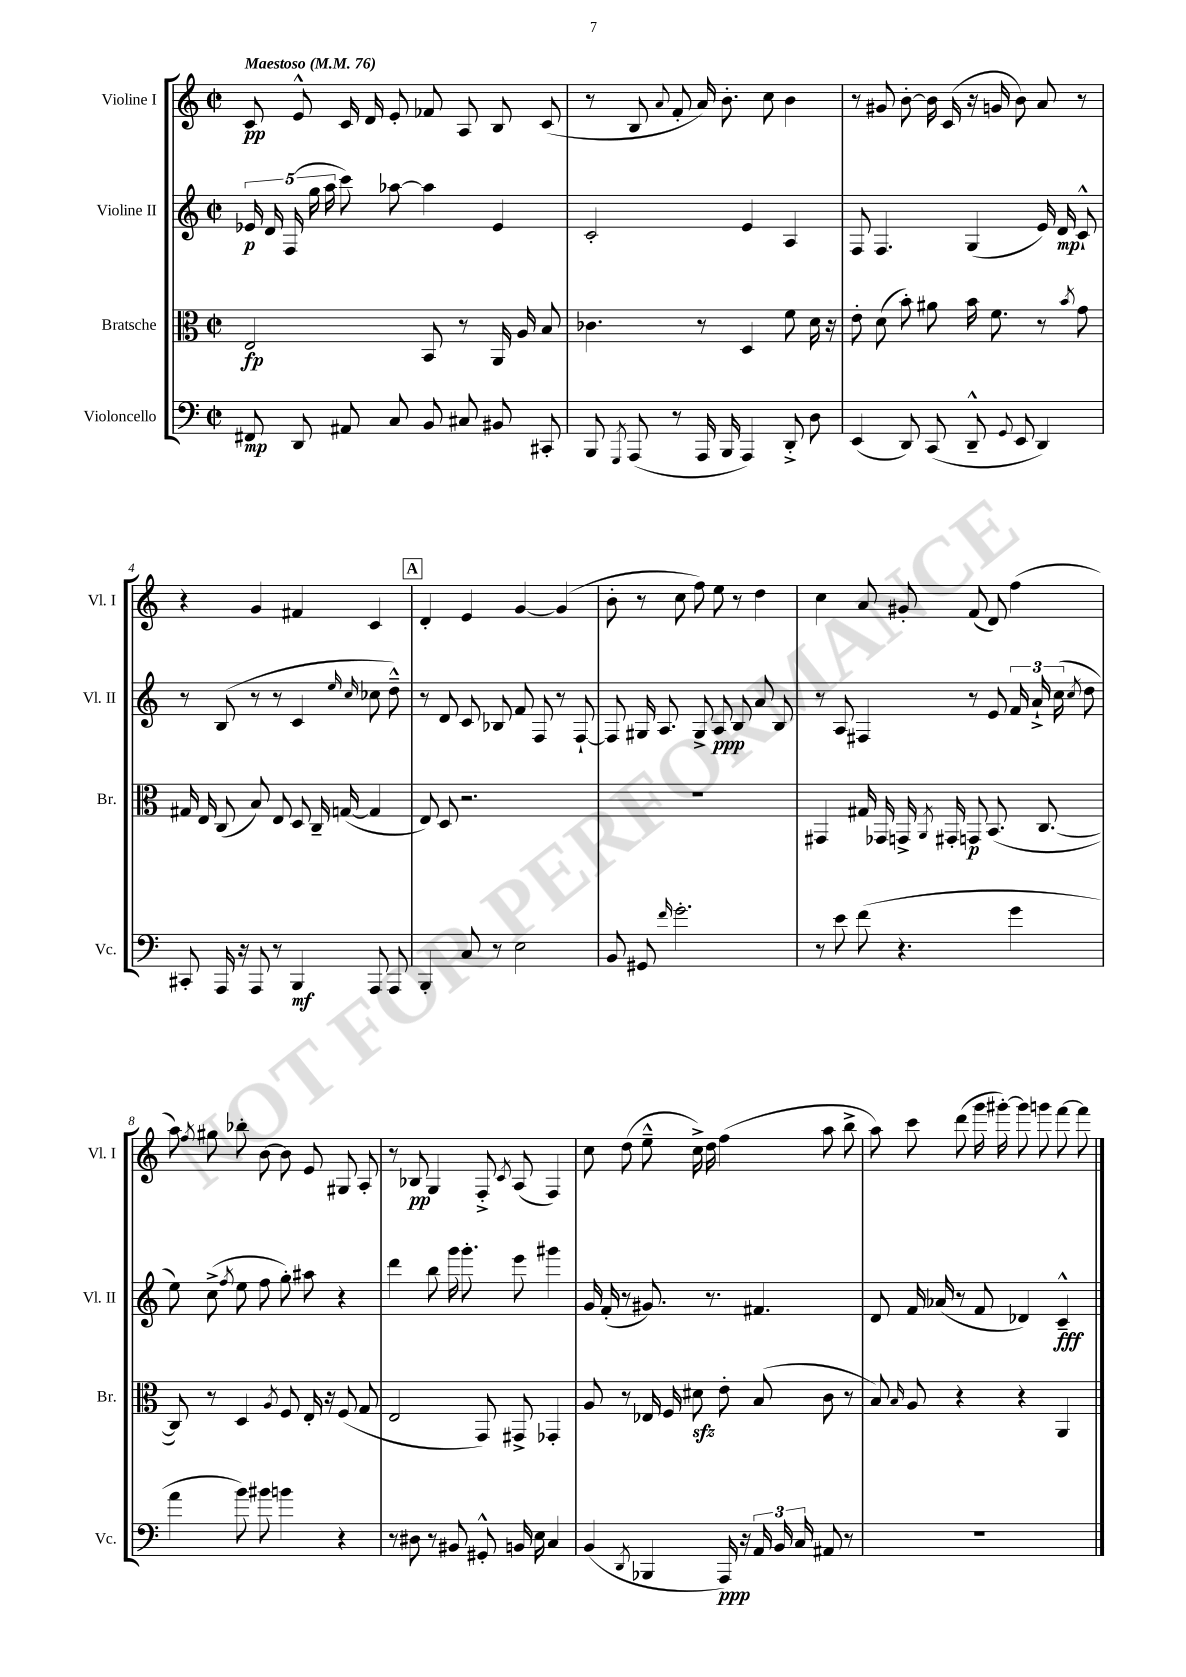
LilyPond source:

<<
\new StaffGroup <<
\new Staff = "s0" \with { instrumentName = "Violine I" shortInstrumentName = "Vl. I" } {
    \clef treble \key c \major \defaultTimeSignature \time 2/2 \tempo "Maestoso" 4 = 76
    \autoBeamOff c'8\pp e'8-^ c'16 d'16 e'8-. fes'8 a8 b8 c'8( |
    r8 b8 \appoggiatura { a'8 } f'8-. a'16) b'8.-. c''8 b'4 |
    r8 gis'8 b'8~-. b'16 c'16( r16 g'16 b'8) a'8 r8 |
    r4 g'4 fis'4 c'4 |
    \mark \markup { \box "A" } d'4-. e'4 g'4~ g'4( |
    b'8-. r8 c''8 f''8) e''8 r8 d''4 |
    c''4 a'8 gis'8-. f'8( d'8) f''4( |
    a''8) \acciaccatura { f''8 } gis''8 bes''8-. b'8~ b'8 e'8 gis8 a8-. |
    r8 bes8\pp g4 f8-.-> \acciaccatura { c'8 } a8( f4) |
    c''8 d''8( e''8---^ c''16->) d''16 f''4( a''8 b''8-> |
    a''8) c'''8 d'''8( g'''16 gis'''16~-.) gis'''8 g'''8 f'''8~ f'''8 \bar "|." |
}
\new Staff = "s1" \with { instrumentName = "Violine II" shortInstrumentName = "Vl. II" } {
    \clef treble \key c \major \defaultTimeSignature \time 2/2
    \autoBeamOff \tuplet 5/4 { ees'16\p d'16 f16( g''16 a''16 } c'''8) aes''8~ aes''4 ees'4 |
    c'2-. e'4 a4 |
    f8 f4. g4( e'16) d'16\mp c'8-!-^ |
    r8 b8( r8 r8 c'4 \grace { e''16 c''16 } ces''8 d''8---^) |
    \mark \markup { \box "A" } r8 d'8 c'8 bes8 f'8 f8 r8 f8~-! |
    f8 gis16 a8. gis8-> a8\ppp b8 a'8 b8 |
    r8 a8 fis4 r8 e'8 \tuplet 3/2 { f'16 a'16-!-> c''16( } \acciaccatura { c''8 } d''8 |
    e''8) c''8->( \acciaccatura { f''8 } e''8 f''8 g''8-.) ais''8 r4 |
    d'''4 b''8 g'''16 g'''8.-. e'''8 gis'''4 |
    g'16 f'16-.( r8 gis'8.) r8. fis'4. |
    d'8 f'16 aes'16( r8 f'8 des'4) c'4---^\fff \bar "|." |
}
\new Staff = "s2" \with { instrumentName = "Bratsche" shortInstrumentName = "Br." } {
    \clef alto \key c \major \defaultTimeSignature \time 2/2
    \autoBeamOff e2\fp b,8 r8 a,16 a16 b8 |
    ces'4. r8 d4 f'8 d'16 r16 |
    e'8-. d'8( b'8-.) ais'8 b'16 f'8. r8 \acciaccatura { b'8 } g'8 |
    gis16 e16 c8( b8) e8 d8 c16-- g16~( g4 |
    \mark \markup { \box "A" } e8) d8 r2. |
    R1 |
    gis,4 gis16 ges,16 g,16-> \acciaccatura { a,8 } gis,16-. g,8\p b,8.( c8.~ |
    c8) r8 d4 \acciaccatura { a8 } f8 e16-. r16 f8( g8 |
    e2 g,8) gis,8-> ges,4-. |
    a8 r8 ees16 f16 dis'8\sfz e'8-. b8( c'8 r8 |
    b8) \grace { b16 } a8 r4 r4 a,4 \bar "|." |
}
\new Staff = "s3" \with { instrumentName = "Violoncello" shortInstrumentName = "Vc." } {
    \clef bass \key c \major \defaultTimeSignature \time 2/2
    \autoBeamOff fis,8\mp d,8 ais,8 c8 b,8 cis8 bis,8 cis,8-. |
    b,,8 \acciaccatura { g,,8 } a,,8( r8 a,,16 b,,16 a,,4) d,8-.-> d8 |
    e,4( d,8) c,8( d,8---^ \appoggiatura { g,8 } e,8 d,4) |
    cis,8-. a,,16 r16 a,,8 r8 b,,4\mf a,,8 a,,8 |
    \mark \markup { \box "A" } b,,4-. c8 r8 e2 |
    b,8 gis,8 \grace { f'16 } g'2.-. |
    r8 e'8 f'8( r4. g'4 |
    a'4 b'8) bis'8 b'4 r4 |
    r8 dis8 r8 bis,8 gis,8-.-^ b,16 e16 c4 |
    b,4( \acciaccatura { d,8 } bes,,4 a,,16\ppp) r16 \tuplet 3/2 { a,16 b,16 c16 } ais,8 r8 |
    R1 \bar "|." |
}
>>
>>
